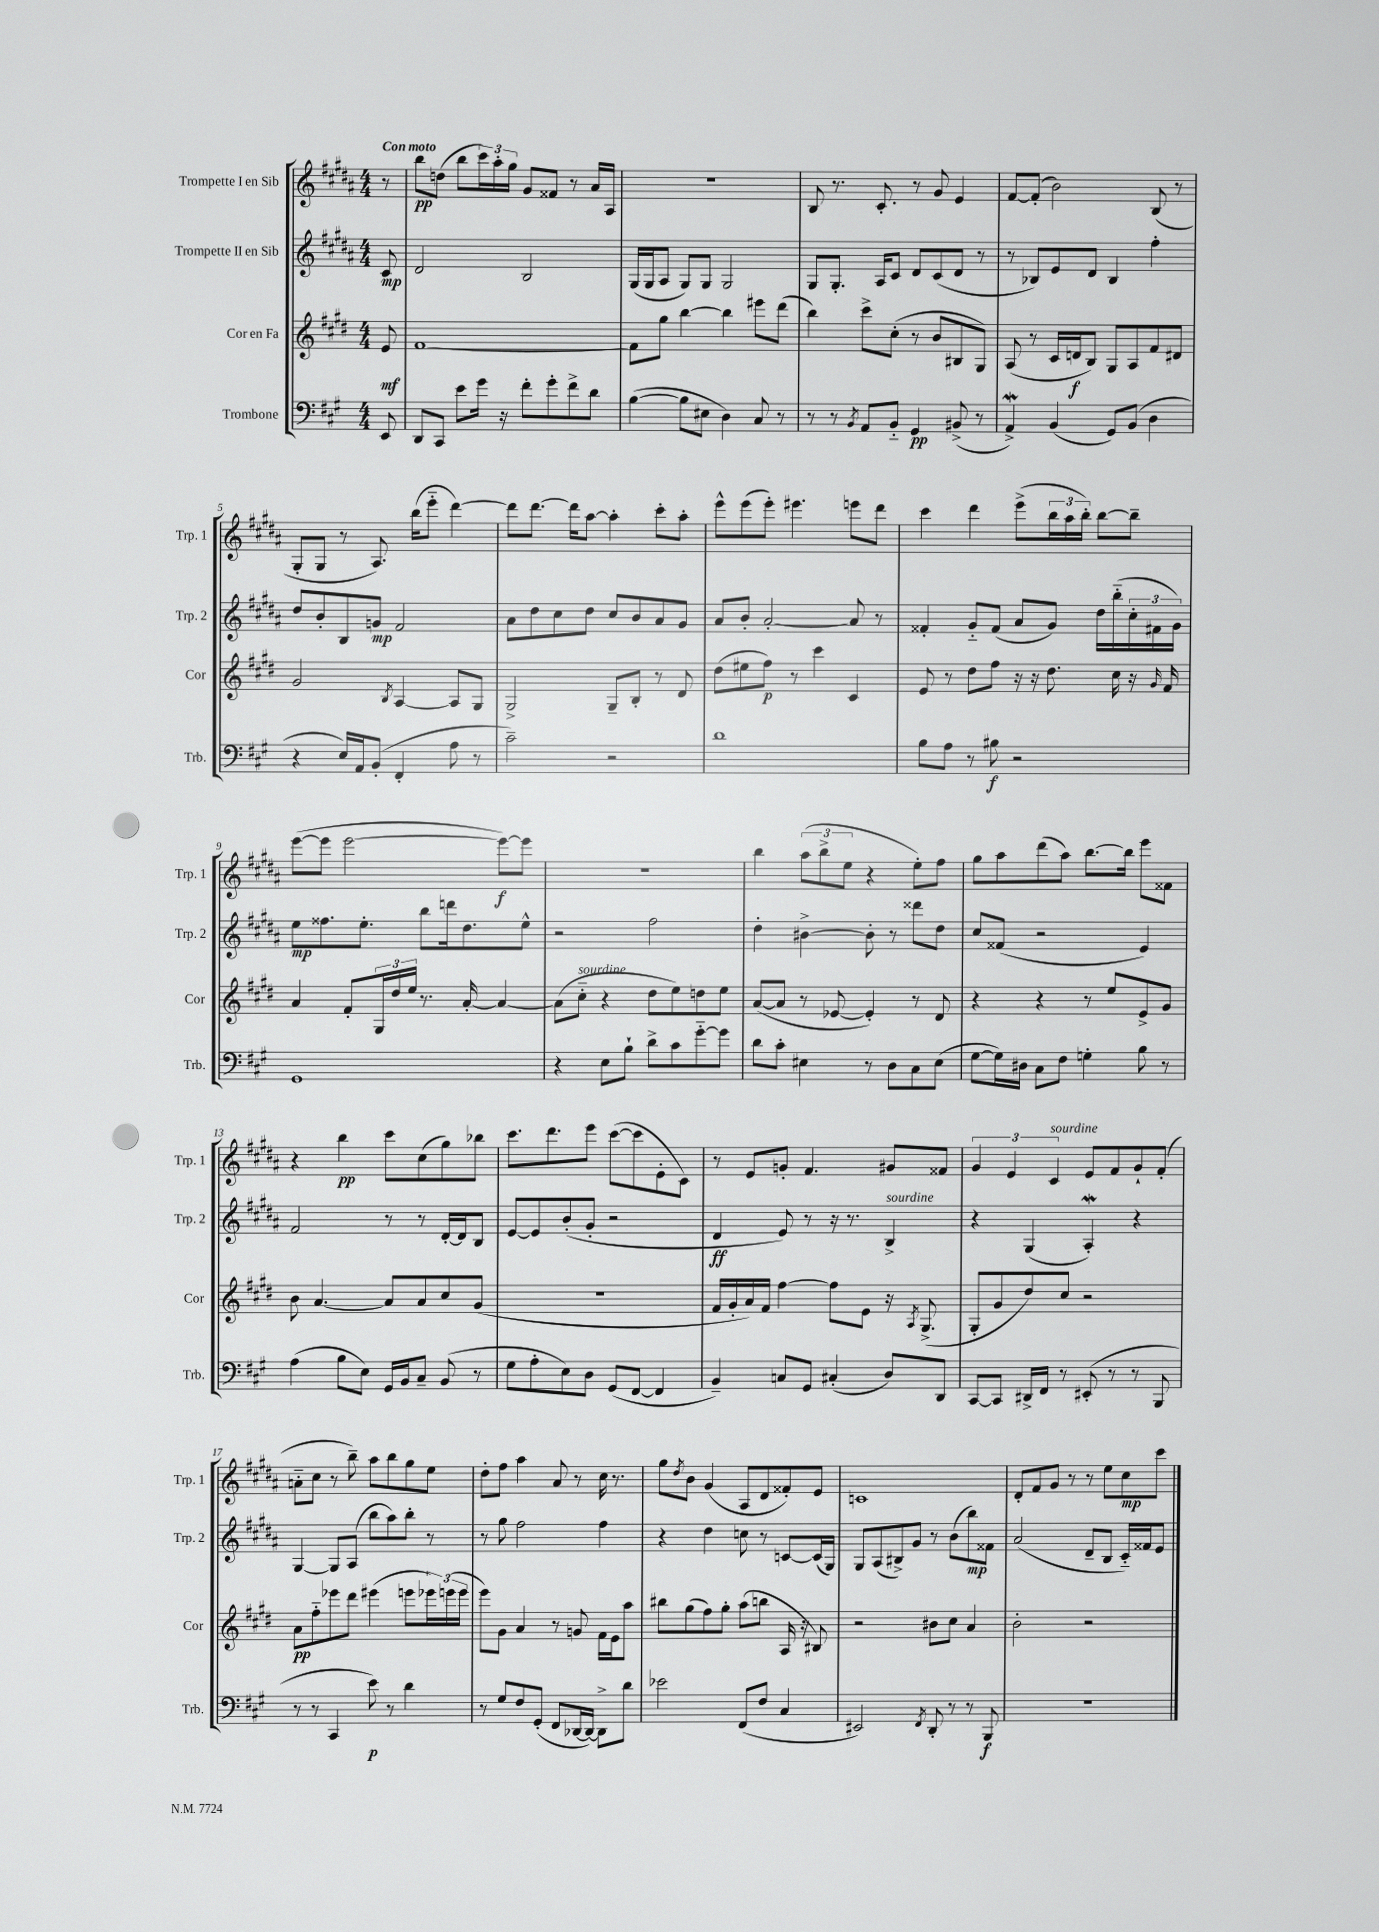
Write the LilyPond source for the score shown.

<<
\new StaffGroup <<
\new Staff = "s0" \with { instrumentName = "Trompette I en Sib" shortInstrumentName = "Trp. 1" } {
    \clef treble \key b \major \numericTimeSignature \time 4/4 \partial 8 \tempo "Con moto"
    r8 |
    b''8\pp d''8( b''8 \tuplet 3/2 { cis'''16) ais''16-. gis''16 } gis'8 fisis'8 r8 ais'16 ais16 |
    R1 |
    b8 r8. cis'8.-. r8 gis'8 e'4 |
    fis'8~ fis'8-.( b'2) b8( r8 |
    gis8-. gis8 r8 ais8.) b''16( e'''8-_ dis'''4~) |
    dis'''8 dis'''8.~ dis'''16 ais''8~ ais''4-. cis'''8-. ais''8-. |
    e'''8-^ e'''8( e'''8-.) eis'''4. e'''8 dis'''8 |
    cis'''4 dis'''4 e'''8->( \tuplet 3/2 { b''16 ais''16 b''16-.) } b''8~ b''8-- |
    e'''8~( e'''8 e'''2~ e'''8~\f) e'''8 |
    R1 |
    b''4 \tuplet 3/2 { ais''8( b''8-> e''8 } r4 e''8-.) fis''8 |
    gis''8 ais''8 dis'''8( ais''8) b''8.~ b''16 e'''8 fisis'8 |
    r4 b''4\pp cis'''8 cis''8( gis''8) bes''8 |
    cis'''8. dis'''8. e'''8 cis'''8~( cis'''8 e'8-. cis'8) |
    r8 e'8 g'8-. fis'4. gis'8 fisis'8 |
    \tuplet 3/2 { gis'4 e'4 cis'4^\markup { \italic "sourdine" } } e'8 fis'8 gis'8-! fis'8-.( |
    a'8-_ cis''8 r8 b''8--) ais''8 b''8 gis''8 e''8 |
    dis''8-. fis''8 ais''4 ais'8 r8 cis''16 r8. |
    gis''8 \acciaccatura { dis''8 } b'8 gis'4( ais8 dis'8 fisis'8-.) e'8 |
    c'1 |
    dis'8-. fis'8 gis'8 r8 r8 e''8 cis''8\mp cis'''8 \bar "|." |
}
\new Staff = "s1" \with { instrumentName = "Trompette II en Sib" shortInstrumentName = "Trp. 2" } {
    \clef treble \key b \major \numericTimeSignature \time 4/4 \partial 8
    cis'8\mp |
    dis'2 b2 |
    gis16( gis16 ais8 gis8) gis8 gis2 |
    gis8 gis8.-. ais16 cis'8 dis'8 cis'8( dis'8 r8 |
    r8 bes8) e'8 dis'8 bes4 fis''4-. |
    dis''8 b'8-. b8 g'8\mp fis'2 |
    ais'8 dis''8 cis''8 dis''8 cis''8 b'8 ais'8 gis'8 |
    ais'8 b'8-. ais'2~-. ais'8 r8 |
    fisis'4-. gis'8-_ fisis'8( ais'8 gis'8) dis''16 b''16-_( \tuplet 3/2 { cis''16-. fis'16 gis'16) } |
    e''8\mp fisis''8. e''8.-. b''8 d'''16 dis''8. e''8-^ |
    r2 fis''2 |
    dis''4-. bis'4~-> bis'8-. r8 disis'''8 dis''8 |
    cis''8 fisis'8( r2 e'4) |
    fis'2 r8 r8 dis'16~-. dis'16 b8 |
    e'8~ e'8 b'8-.( gis'8-. r2 |
    dis'4\ff e'8) r8 r16 r8. b4->^\markup { \italic "sourdine" } |
    r4 gis4( ais4-.\mordent) r4 |
    gis4~ gis8 ais8( b''8 ais''8) b''8-. r8 |
    r8 gis''8 fis''2 fis''4 |
    r4 dis''4 c''8 r8 c'8~ c'16( gis16) |
    gis8 ais8( bis8->) gis'8 r8 b'8( b''8\mp) fisis'8 |
    ais'2( dis'8-- b8 cis'16-_) fisis'16 e'8 \bar "|." |
}
\new Staff = "s2" \with { instrumentName = "Cor en Fa" shortInstrumentName = "Cor" } {
    \clef treble \key e \major \numericTimeSignature \time 4/4 \partial 8
    e'8\mf |
    fis'1~ |
    fis'8 gis''8 b''4~ b''4 eis'''8 dis'''8( |
    b''4) cis'''8-> cis''8-.( r8 b'8 bis8 gis8) |
    a8( r8 cis'16 d'16\f b8) gis8 a8 fis'8 dis'8 |
    gis'2 \acciaccatura { b8 } a4~ a8 gis8 |
    gis2-> gis8-- b8-. r8 dis'8 |
    dis''8( eis''8 fis''8\p) r8 cis'''4 cis'4 |
    e'8 r8 dis''8 fis''8 r16 r16 dis''8. cis''16 r16 \grace { gis'16 } fis'16 |
    a'4 fis'8-. \tuplet 3/2 { gis16 dis''16 e''16 } r8. a'16~-. a'4~ |
    a'8( cis''8-_^\markup { \italic "sourdine" } r4 dis''8 e''8) d''8 e''8 |
    a'8~( a'8 r8 ees'8~ ees'4-.) r8 dis'8 |
    r4 r4 r8 e''8 e'8-> gis'8 |
    b'8 a'4.~ a'8 a'8 cis''8 gis'8( |
    R1 |
    fis'16 gis'16-. a'16) fis'16 fis''4~ fis''8 e'8 r16 \acciaccatura { a8 } gis8.->( |
    gis8-. gis'8 dis''8) cis''8 r2 |
    a'8\pp fis''8-_ ees'''8 dis'''8 eis'''4( e'''8 \tuplet 3/2 { ees'''16) e'''16( e'''16 } |
    e'''8) gis'8 a'4 r8 g'8 fis'16 e'16 a''8 |
    bis''8 gis''8( fis''8) gis''8-. a''8( b''8 a16 r16 bis8) |
    r2 bis'8 cis''8 a'4 |
    b'2-. r2 \bar "|." |
}
\new Staff = "s3" \with { instrumentName = "Trombone" shortInstrumentName = "Trb." } {
    \clef bass \key a \major \numericTimeSignature \time 4/4 \partial 8
    e,8 |
    d,8 cis,8 e'8 gis'16 r16 fis'8-. gis'8-. fis'8-> d'8 |
    b4~( b8 eis8 d4) cis8 r8 |
    r8 r8 \acciaccatura { b,8 } a,8 b,8-_ gis,4\pp bis,8->( r8 |
    a,4->\mordent) b,4( gis,8) b,8( d4 |
    r4 e16) a,16 b,8-.( fis,4-. a8 r8 |
    cis'2--) r2 |
    d'1 |
    b8 a8 r8 bis8\f r2 |
    gis,1 |
    r4 e8 b8-! d'8-> cis'8 gis'8~-_ gis'8 |
    d'8 cis'8-. eis4 r8 d8 cis8 eis8( |
    gis8~ gis16) dis16 cis8 fis8 g4-. b8 r8 |
    a4( b8 e8) gis,16 b,16 cis8-- b,8( r8 |
    gis8 a8-. e8) d8 gis,8( fis,8~ fis,4 |
    b,4--) c8 gis,8 cis4-.( d8) d,8 |
    cis,8~ cis,8 dis,16-> fis,16 r8 eis,8-.( r8 r8 b,,8 |
    r8 r8 cis,4 e'8\p) r8 d'4 |
    r8 gis8 fis8 gis,8-.( fis,8 des,16~ des,16~) des,8-> d'8 |
    ees'2 fis,8( fis8 cis4 |
    eis,2) \acciaccatura { fis,8 } d,8-. r8 r8 b,,8\f |
    R1 \bar "|." |
}
>>
>>
